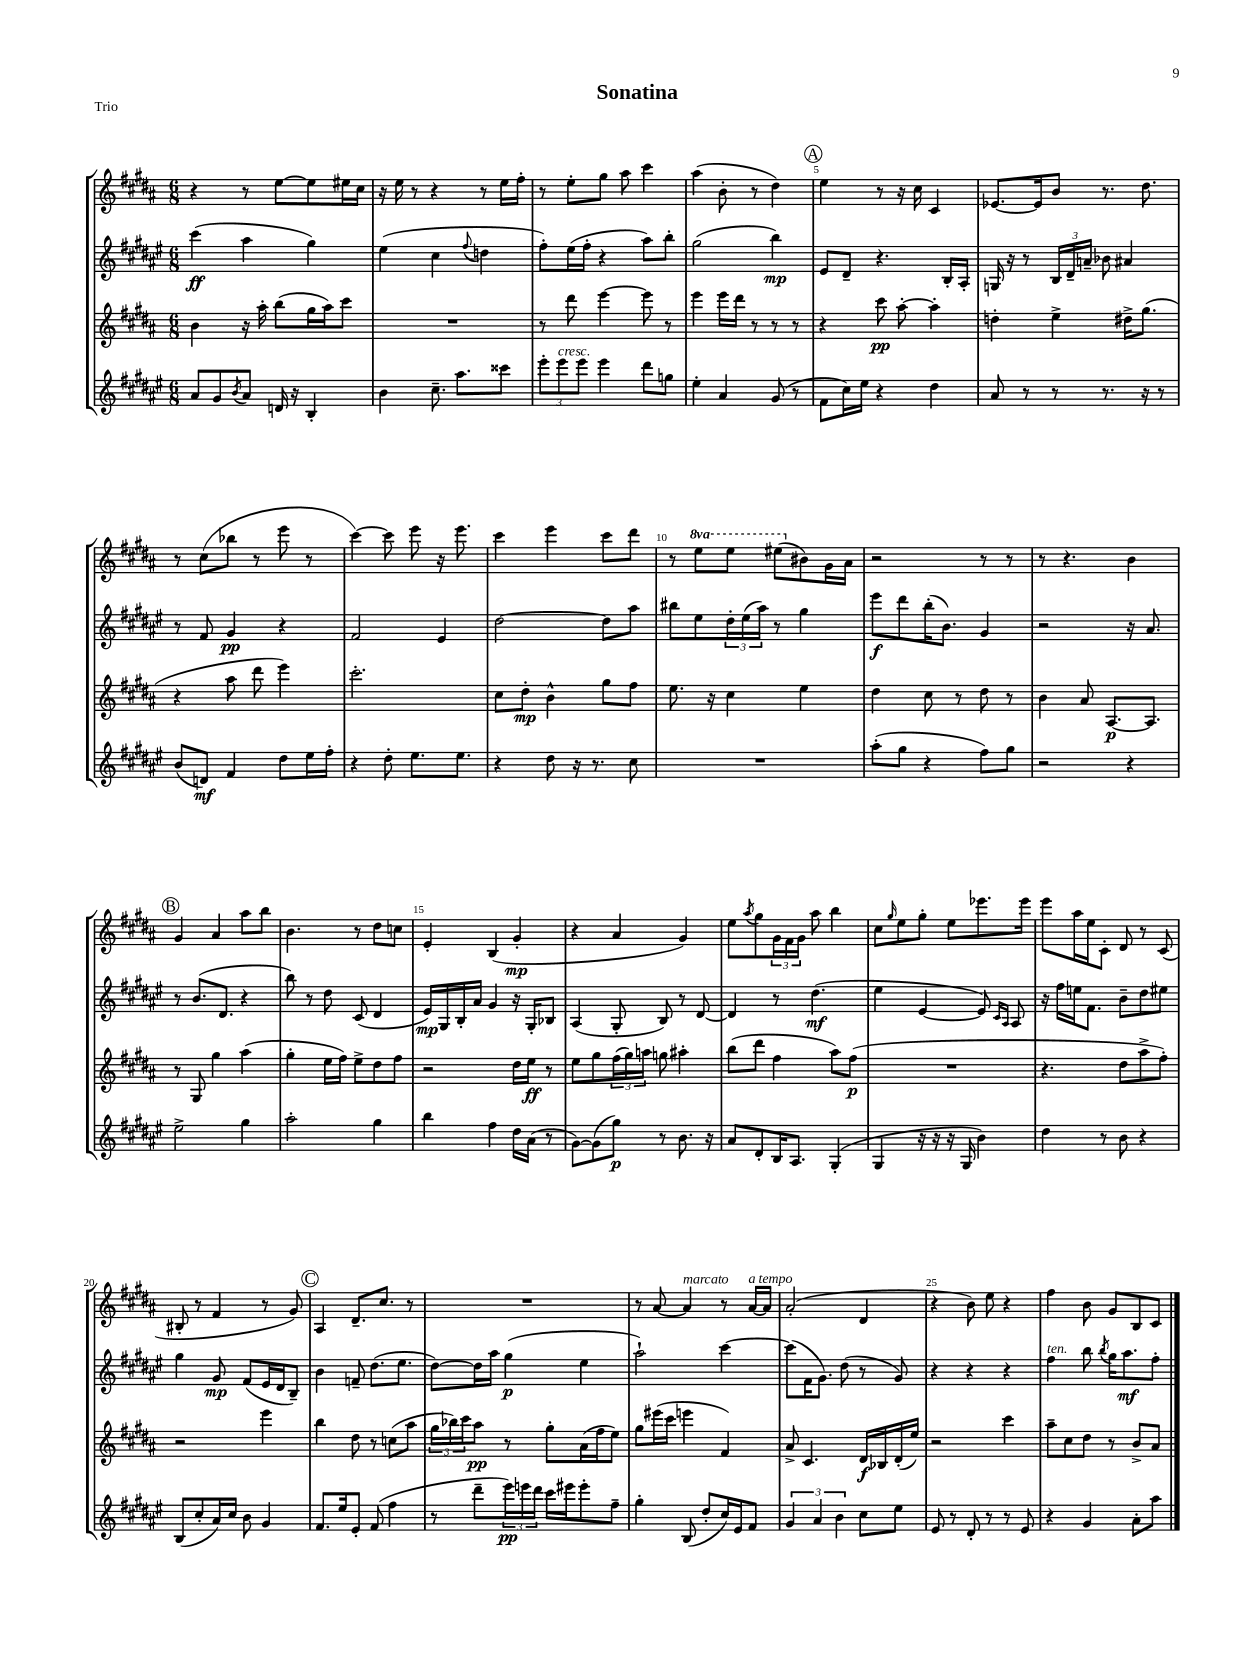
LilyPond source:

\header { title = "Sonatina" piece = "Trio" }
<<
\new StaffGroup <<
\new Staff = "s0" {
    \clef treble \key b \major \numericTimeSignature \time 6/8 \set Staff.ottavationMarkups = #ottavation-simple-ordinals
    r4 r8 e''8~ e''8 eis''16 cis''16 |
    r16 e''16 r8 r4 r8 e''16 fis''16-. |
    r8 e''8-. gis''8 ais''8 cis'''4 |
    ais''4( b'8-. r8 dis''4) |
    \mark \markup { \circle "A" } e''4 r8 r16 cis''16 cis'4 |
    ees'8.~ ees'16 b'8 r8. dis''8. |
    r8 cis''8( bes''8 r8 e'''8 r8 |
    cis'''4~) cis'''8 e'''8 r16 e'''8. |
    cis'''4 e'''4 cis'''8 dis'''8 |
    r8 \ottava #1 e'''8 e'''8 eis'''8( \ottava #0 bis'8) gis'16 ais'16 |
    r2 r8 r8 |
    r8 r4. b'4 |
    \mark \markup { \circle "B" } gis'4 ais'4 ais''8 b''8 |
    b'4. r8 dis''8 c''8 |
    e'4-. b4( gis'4-.\mp |
    r4 ais'4 gis'4) |
    e''8 \acciaccatura { ais''8 } gis''8 \tuplet 3/2 { gis'16 fis'16 gis'16 } ais''8 b''4 |
    cis''8 \grace { gis''16 } e''8 gis''8-. e''8 ees'''8. ees'''16 |
    e'''8 ais''16 e''16 cis'8-. dis'8 r8 cis'8( |
    bis8-. r8 fis'4 r8 gis'8) |
    \mark \markup { \circle "C" } ais4 dis'8.-- cis''8. r8 |
    R2. |
    r8 ais'8~ ais'4^\markup { \italic "marcato" } r8 ais'16~^\markup { \italic "a tempo" } ais'16 |
    ais'2-.( dis'4 |
    r4 b'8) e''8 r4 |
    fis''4 b'8 gis'8 b8 cis'8 \bar "|." |
}
\new Staff = "s1" {
    \clef treble \key fis \major \numericTimeSignature \time 6/8
    cis'''4\ff( ais''4 gis''4) |
    eis''4( cis''4 \appoggiatura { fis''8 } d''4 |
    fis''8-.) eis''16( fis''16-. r4 ais''8) b''8-. |
    gis''2( b''4\mp) |
    \mark \markup { \circle "A" } eis'8 dis'8-- r4. b16-. ais16-. |
    g16 r16 r8 \tuplet 3/2 { b16 dis'16-- a'16-- } bes'8 ais'4 |
    r8 fis'8 gis'4\pp r4 |
    fis'2 eis'4 |
    dis''2~ dis''8 ais''8 |
    bis''8 eis''8 \tuplet 3/2 { dis''16-. eis''16( ais''16) } r8 gis''4 |
    eis'''8\f dis'''8 b''16-.( b'8.) gis'4 |
    r2 r16 ais'8. |
    \mark \markup { \circle "B" } r8 b'8.( dis'8. r4 |
    b''8) r8 dis''8 cis'8( dis'4 |
    eis'16\mp) gis16 b16-. ais'16 gis'4 r16 gis16-. bes8 |
    ais4( gis8-. b8) r8 dis'8~ |
    dis'4 r8 dis''4.\mf( |
    eis''4 eis'4~ eis'8) \grace { cis'16 ais16 } ais8 |
    r16 fis''16 e''16 fis'8. b'8-- dis''8 eis''8 |
    gis''4 gis'8\mp fis'8( eis'16 dis'16 b8--) |
    \mark \markup { \circle "C" } b'4 f'8-- dis''8.( eis''8. |
    dis''8~) dis''16 ais''16 gis''4\p( eis''4 |
    ais''2-!) cis'''4~ |
    cis'''8( fis'16 gis'8.) dis''8( r8 gis'8) |
    r4 r4 r4 |
    fis''4^\markup { \italic "ten." } b''8 \acciaccatura { b''8 } gis''16 ais''8.\mf fis''8-. \bar "|." |
}
\new Staff = "s2" {
    \clef treble \key b \major \numericTimeSignature \time 6/8
    b'4 r16 ais''16-. b''8( gis''16 ais''16) cis'''8 |
    R2. |
    r8 dis'''8 e'''4~ e'''8 r8 |
    e'''4 e'''16 dis'''16 r8 r8 r8 |
    \mark \markup { \circle "A" } r4 cis'''8\pp ais''8~-. ais''4-. |
    d''4-. e''4-> dis''16-> gis''8.( |
    r4 ais''8 dis'''8 e'''4) |
    cis'''2.-. |
    cis''8 dis''8-.\mp b'4-^ gis''8 fis''8 |
    e''8. r16 cis''4 e''4 |
    dis''4 cis''8 r8 dis''8 r8 |
    b'4 ais'8 ais8.~\p ais8. |
    \mark \markup { \circle "B" } r8 gis8 gis''4 ais''4( |
    gis''4-. e''16 fis''16) e''8-> dis''8 fis''8 |
    r2 dis''16 e''16\ff r8 |
    e''8 gis''8 \tuplet 3/2 { fis''16( gis''16) a''16 } g''8 ais''4-. |
    b''8( dis'''8 fis''4 ais''8) fis''8\p( |
    R2. |
    r4. dis''8 ais''8-> fis''8-.) |
    r2 e'''4 |
    \mark \markup { \circle "C" } b''4 dis''8 r8 c''8( ais''8 |
    \tuplet 3/2 { gis''16 bes''16) cis'''16 } ais''8\pp r8 gis''8-. ais'16( fis''16 e''8) |
    gis''8 eis'''16( cis'''16 e'''4 fis'4) |
    ais'8-> cis'4. dis'16\f bes16 dis'16-.( e''16) |
    r2 cis'''4 |
    ais''8-- cis''8 dis''8 r8 b'8-> ais'8 \bar "|." |
}
\new Staff = "s3" {
    \clef treble \key fis \major \numericTimeSignature \time 6/8
    ais'8 gis'8 \acciaccatura { b'8 } ais'8 d'16 r16 b4-. |
    b'4 cis''8.-- ais''8. cisis'''8 |
    \tuplet 3/2 { eis'''8-. eis'''8^\markup { \italic "cresc." } eis'''8 } eis'''4 dis'''8 g''8 |
    eis''4-. ais'4 gis'8( r8 |
    \mark \markup { \circle "A" } fis'8 cis''16) eis''16 r4 dis''4 |
    ais'8 r8 r8 r8. r16 r8 |
    b'8( d'8\mf) fis'4 dis''8 eis''16 fis''16-. |
    r4 dis''8-. eis''8. eis''8. |
    r4 dis''8 r16 r8. cis''8 |
    R2. |
    ais''8-.( gis''8 r4 fis''8) gis''8 |
    r2 r4 |
    \mark \markup { \circle "B" } eis''2-> gis''4 |
    ais''2-. gis''4 |
    b''4 fis''4 dis''16 ais'16( r8 |
    gis'8~) gis'8( gis''8\p) r8 b'8. r16 |
    ais'8 dis'8-. b16 ais8. gis4-.( |
    gis4 r16 r16 r16 gis16 b'4) |
    dis''4 r8 b'8 r4 |
    b8( cis''8-. ais'16) cis''16 b'8 gis'4 |
    \mark \markup { \circle "C" } fis'8. eis''16 eis'8-. fis'8( fis''4 |
    r8 dis'''8-- \tuplet 3/2 { eis'''16\pp) e'''16 dis'''16 } cis'''16 eis'''16 eis'''8-. fis''8-- |
    gis''4-. b8( dis''8-. cis''16) eis'16 fis'8 |
    \tuplet 3/2 { gis'4 ais'4 b'4 } cis''8 eis''8 |
    eis'8 r8 dis'8-. r8 r8 eis'8 |
    r4 gis'4 ais'8-. ais''8 \bar "|." |
}
>>
>>
\layout { \context { \Score \override BarNumber.break-visibility = ##(#f #t #t) barNumberVisibility = #(every-nth-bar-number-visible 5) } }
